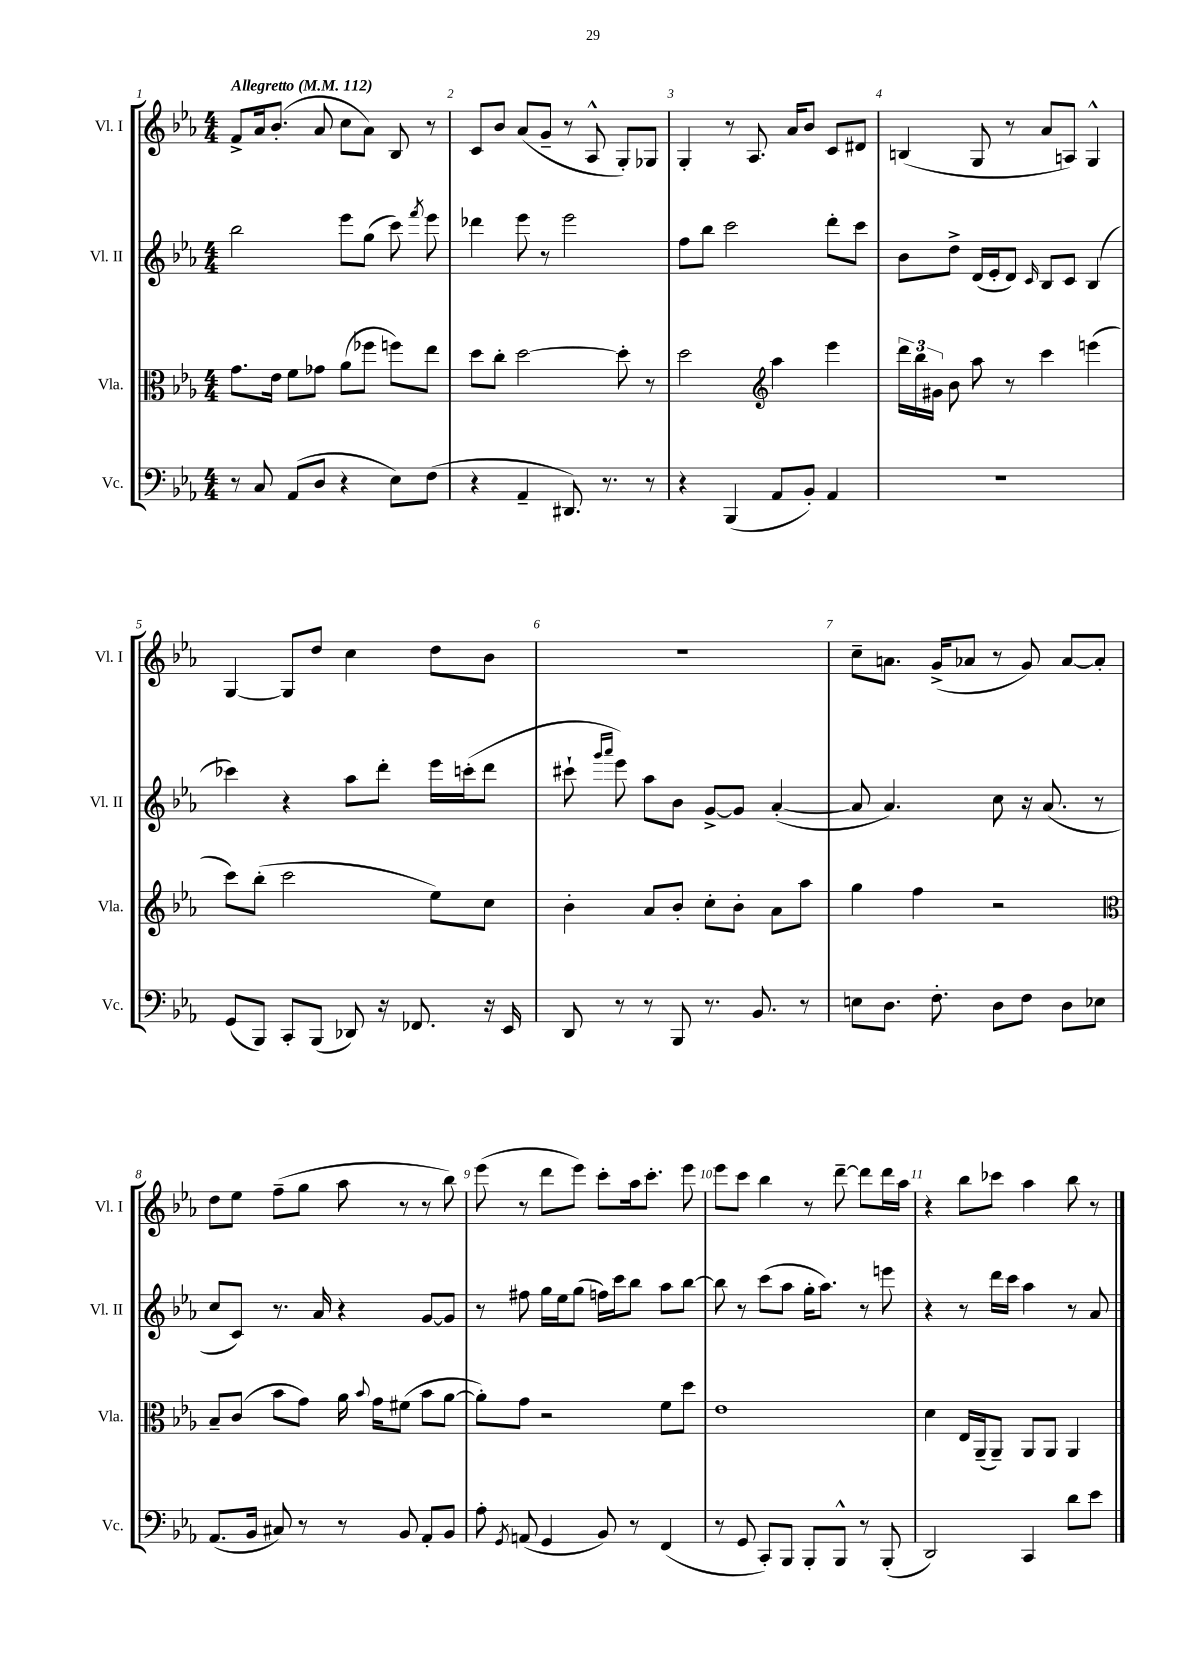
<<
\new StaffGroup <<
\new Staff = "s0" \with { instrumentName = "Vl. I" shortInstrumentName = "Vl. I" } {
    \clef treble \key ees \major \numericTimeSignature \time 4/4 \tempo "Allegretto" 4 = 112
    \autoBeamOff f'8[-> aes'16 bes'8.]-.( aes'8 c''8[ aes'8]) bes8 r8 |
    c'8[ bes'8] aes'8[( g'8]-- r8 aes8-^ g8[-.) ges8] |
    g4-. r8 aes8. aes'16[ bes'8] c'8[ dis'8] |
    b4( g8 r8 aes'8[ a8]) g4-^ |
    g4~ g8[ d''8] c''4 d''8[ bes'8] |
    r1 |
    c''8[-- a'8.] g'16[->( aes'8] r8 g'8) aes'8[~ aes'8]-. |
    d''8[ ees''8] f''8[--( g''8] aes''8 r8 r8 bes''8) |
    ees'''8( r8 d'''8[ ees'''8]) c'''8[-. aes''16 c'''8.]-. ees'''8 |
    ees'''8[ c'''8] bes''4 r8 d'''8~-- d'''8[ d'''16 aes''16] |
    r4 bes''8[ ces'''8] aes''4 bes''8 r8 \bar "|." |
}
\new Staff = "s1" \with { instrumentName = "Vl. II" shortInstrumentName = "Vl. II" } {
    \clef treble \key ees \major \numericTimeSignature \time 4/4
    \autoBeamOff bes''2 ees'''8[ g''8]( c'''8) \acciaccatura { f'''8 } ees'''8 |
    des'''4 ees'''8 r8 ees'''2 |
    f''8[ bes''8] c'''2 d'''8[-. c'''8] |
    bes'8[ d''8]-> d'16[( ees'16-. d'8]) \grace { c'16 } bes8[ c'8] bes4( |
    ces'''4) r4 aes''8[ d'''8]-. ees'''16[ c'''16-.( d'''8] |
    cis'''8-! \grace { g'''16[ aes'''16] } ees'''8) aes''8[ bes'8] g'8[~-> g'8] aes'4~-.( |
    aes'8 aes'4.) c''8 r16 aes'8.( r8 |
    c''8[ c'8]) r8. aes'16 r4 g'8[~ g'8] |
    r8 fis''8 g''16[ ees''16 g''8]( f''16[) c'''16 bes''8] aes''8[ bes''8]~ |
    bes''8 r8 c'''8[( aes''8] g''16[-. aes''8.]) r8 e'''8 |
    r4 r8 d'''16[ c'''16] aes''4 r8 aes'8 \bar "|." |
}
\new Staff = "s2" \with { instrumentName = "Vla." shortInstrumentName = "Vla." } {
    \clef alto \key ees \major \numericTimeSignature \time 4/4
    \autoBeamOff g'8.[ ees'16] f'8[ ges'8] aes'8[( fes''8] f''8[) ees''8] |
    d''8[ c''8]-. d''2~ d''8-. r8 |
    d''2 \clef treble aes''4 ees'''4 |
    \tuplet 3/2 { d'''16[ bes''16 gis'16] } bes'8 aes''8 r8 c'''4 e'''4( |
    c'''8[) bes''8]-.( c'''2 ees''8[) c''8] |
    bes'4-. aes'8[ bes'8]-. c''8[-. bes'8]-. aes'8[ aes''8] |
    g''4 f''4 r2 |
    \clef alto bes8[-- c'8]( bes'8[ g'8]) aes'16 \appoggiatura { bes'8 } g'16[ fis'8]( bes'8[ aes'8]~ |
    aes'8[-.) g'8] r2 f'8[ d''8] |
    ees'1 |
    d'4 ees16[ aes,16--( aes,8]--) aes,8[ aes,8] aes,4 \bar "|." |
}
\new Staff = "s3" \with { instrumentName = "Vc." shortInstrumentName = "Vc." } {
    \clef bass \key ees \major \numericTimeSignature \time 4/4
    \autoBeamOff r8 c8 aes,8[( d8] r4 ees8[) f8]( |
    r4 aes,4-- dis,8.) r8. r8 |
    r4 bes,,4( aes,8[ bes,8]-.) aes,4 |
    r1 |
    g,8[( bes,,8]) c,8[-. bes,,8]( des,8) r16 fes,8. r16 ees,16 |
    d,8 r8 r8 bes,,8 r8. bes,8. r8 |
    e8[ d8.] f8.-. d8[ f8] d8[ ees8] |
    aes,8.[( bes,16] cis8) r8 r8 bes,8 aes,8[-. bes,8] |
    aes8-. \acciaccatura { g,8 } a,8( g,4 bes,8) r8 f,4( |
    r8 g,8 c,8[-.) bes,,8] bes,,8[-. bes,,8]-^ r8 bes,,8-.( |
    d,2) c,4 d'8[ ees'8] \bar "|." |
}
>>
>>
\layout { \context { \Score \override BarNumber.break-visibility = ##(#f #t #t) barNumberVisibility = #all-bar-numbers-visible } }
